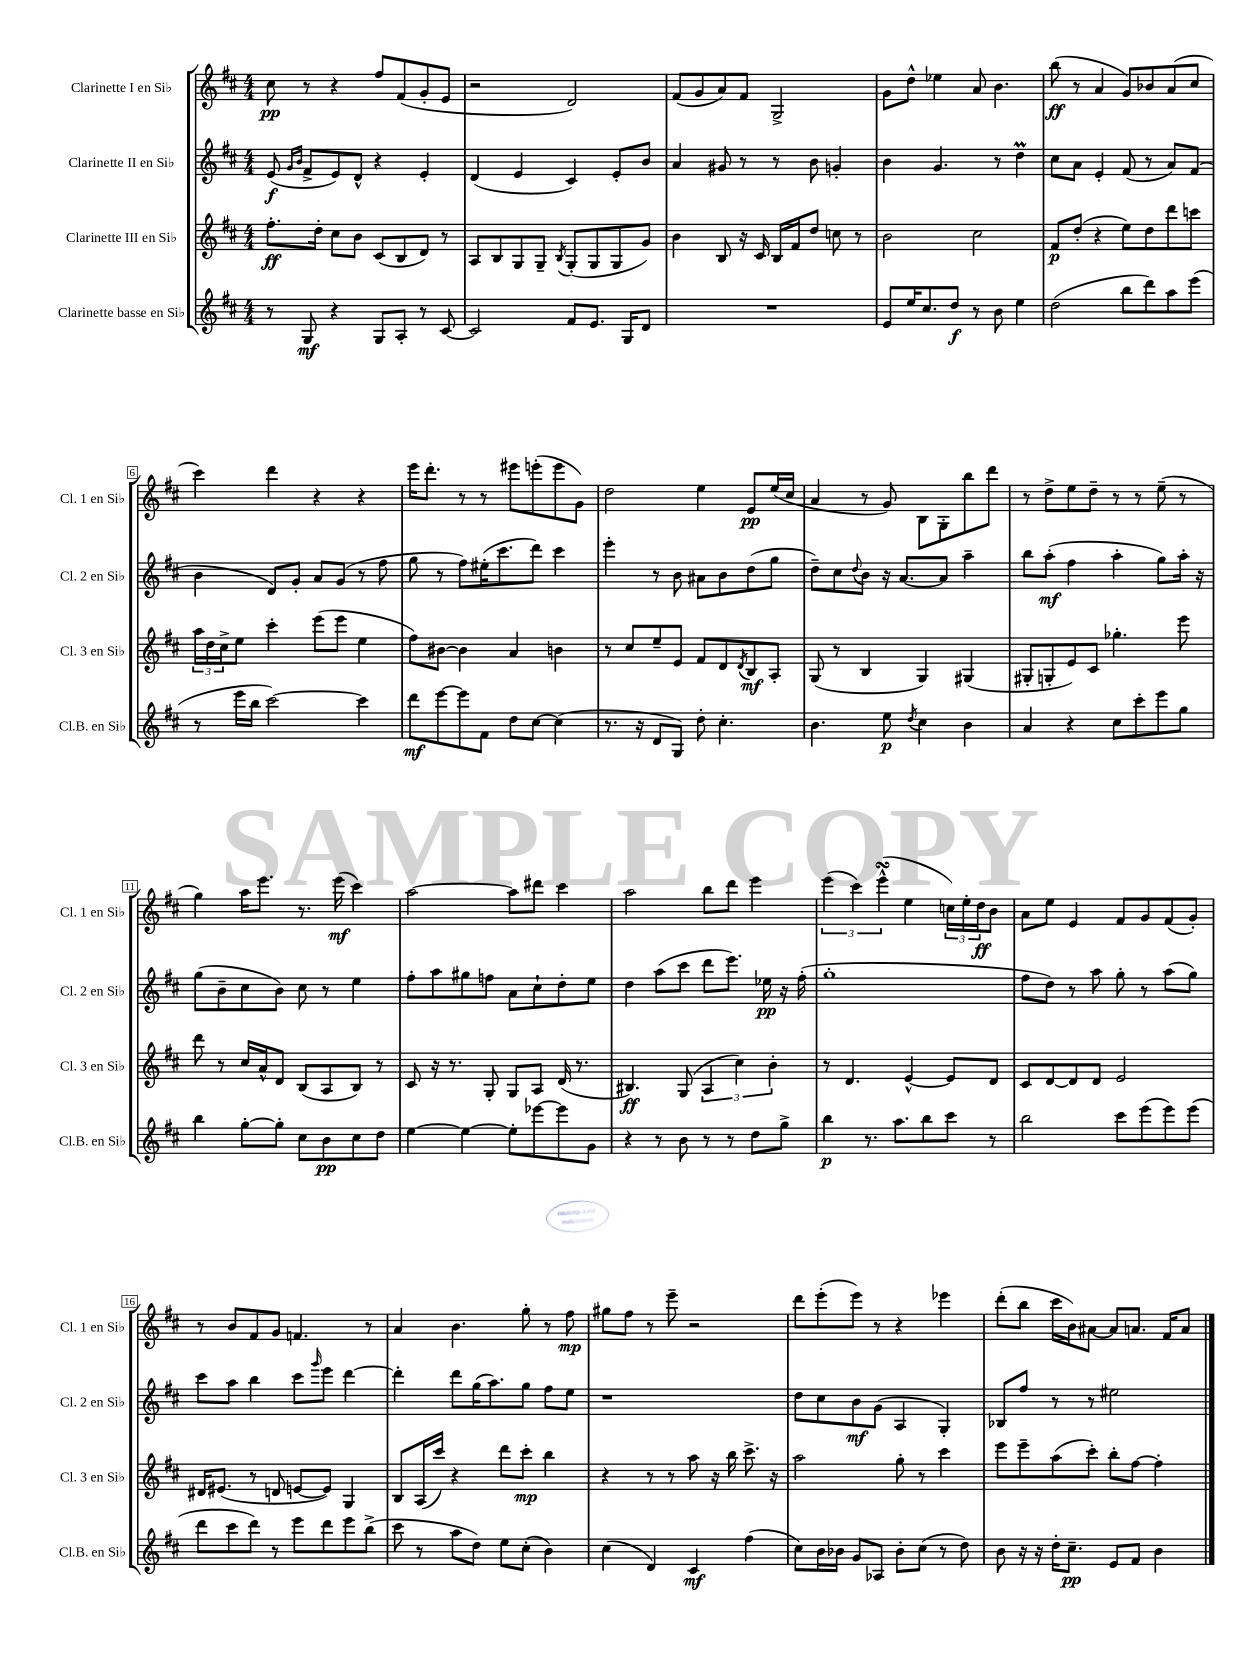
<<
\new StaffGroup <<
\new Staff = "s0" \with { instrumentName = "Clarinette I en Sib" shortInstrumentName = "Cl. 1 en Sib" } {
    \clef treble \key d \major \numericTimeSignature \time 4/4
    cis''8\pp r8 r4 fis''8 fis'8( g'8-. e'8 |
    r2 d'2) |
    fis'8( g'8 a'8) fis'8 g2-> |
    g'8 d''8-^ ees''4 a'8 b'4. |
    b''8\ff( r8 a'4 g'8) bes'8 a'8( cis''8 |
    cis'''4) d'''4 r4 r4 |
    e'''16 d'''8.-. r8 r8 eis'''8 e'''8-.( e'''8 g'8) |
    d''2 e''4 e'8\pp e''16( cis''16 |
    a'4 r8 g'8) b8 g8-. b''8 d'''8 |
    r8 d''8-> e''8 d''8-- r8 r8 e''8--( r8 |
    g''4) a''16 e'''8. r8. e'''16\mf( cis'''4) |
    a''2~ a''8 dis'''8 cis'''4 |
    a''2 b''8 d'''8 e'''4 |
    \tuplet 3/2 { e'''4( cis'''4) e'''4-^\turn( } e''4 \tuplet 3/2 { c''16) e''16-. d''16\ff } b'8 |
    a'8 e''8 e'4 fis'8 g'8 fis'8( g'8-.) |
    r8 b'8 fis'8 g'8 f'4. r8 |
    a'4 b'4. g''8-. r8 fis''8\mp |
    gis''8 fis''8 r8 e'''8-- r2 |
    d'''8 e'''8-.( e'''8) r8 r4 ees'''4 |
    d'''8-.( b''8 cis'''16 b'16) ais'8~ ais'8 a'8. fis'16 a'8 \bar "|." |
}
\new Staff = "s1" \with { instrumentName = "Clarinette II en Sib" shortInstrumentName = "Cl. 2 en Sib" } {
    \clef treble \key d \major \numericTimeSignature \time 4/4
    e'8\f( \grace { g'16 b'16 } fis'8-> e'8) d'8-^ r4 e'4-. |
    d'4( e'4 cis'4) e'8-. b'8 |
    a'4 gis'8 r8 r8 b'8 g'4-. |
    b'4 g'4. r8 d''4\prall |
    cis''8 a'8 e'4-. fis'8( r8 a'8) fis'8( |
    b'4 d'8) g'8-. a'8 g'8( r8 fis''8 |
    g''8 r8 fis''8) eis''16-.( cis'''8. d'''8) cis'''4 |
    e'''4-. r8 b'8 ais'8 b'8 d''8( g''8 |
    d''8--) cis''8 \appoggiatura { d''8 } b'8 r16 a'8.~ a'8 a''4-- |
    b''8 a''8-.\mf( fis''4 a''4-. g''8) a''16-. r16 |
    g''8( b'8-- cis''8 b'8) cis''8 r8 e''4 |
    fis''8-. a''8 gis''8 f''8 a'8 cis''8-! d''8-. e''8 |
    d''4 a''8( cis'''8 d'''8 e'''8.) ees''16\pp r16 fis''16-.( |
    g''1-. |
    fis''8 d''8) r8 a''8 g''8-. r8 a''8( g''8) |
    cis'''8 a''8 b''4 cis'''8 \grace { g'''16 } e'''8 d'''4~ |
    d'''4-. d'''8 g''16( a''8.) g''8 fis''8 e''8 |
    r1 |
    d''8 cis''8 b'8\mf g'8( a4 g4-.) |
    bes8 fis''8 r8 r8 eis''2 \bar "|." |
}
\new Staff = "s2" \with { instrumentName = "Clarinette III en Sib" shortInstrumentName = "Cl. 3 en Sib" } {
    \clef treble \key d \major \numericTimeSignature \time 4/4
    fis''8.-.\ff d''16-. cis''8 b'8 cis'8( b8 d'8) r8 |
    a8 b8 g8 g8-- \acciaccatura { b8 } g8-.( g8 g8 g'8) |
    b'4 b8 r16 cis'16 b16 fis'16 d''8 c''8 r8 |
    b'2 cis''2 |
    fis'8\p d''8-.( r4 e''8) d''8 d'''8 c'''8 |
    \tuplet 3/2 { a''16 d''16 cis''16-> } e''8 cis'''4-. e'''8( e'''8 e''4 |
    fis''8) bis'8~ bis'4 a'4 b'4 |
    r8 cis''8 e''8-- e'8 fis'8 d'8 \acciaccatura { d'8 } b8\mf a8-. |
    g8( r8 b4 g4) gis4( |
    gis8-. g8-. e'8) cis'8 ges''4.-. e'''8 |
    d'''8 r8 cis''16 a'16-^ d'8 b8( a8 b8) r8 |
    cis'8 r16 r8. g8-. g8 a8 d'16( r8. |
    bis4.\ff) g8( \tuplet 3/2 { a4 cis''4) b'4-. } |
    r8 d'4. e'4~-^ e'8 d'8 |
    cis'8 d'8~ d'8 d'8 e'2 |
    dis'16 eis'8.( r8 d'8 e'8~ e'8) g4 |
    b8 a16( cis'''16) r4 d'''8 cis'''8-.\mp b''4 |
    r4 r8 r8 a''8 r16 b''16 cis'''8.-> r16 |
    a''2 g''8-. r8 cis'''4 |
    e'''8 e'''8-- a''8( cis'''8-.) b''8-. fis''8~ fis''4-. \bar "|." |
}
\new Staff = "s3" \with { instrumentName = "Clarinette basse en Sib" shortInstrumentName = "Cl.B. en Sib" } {
    \clef treble \key d \major \numericTimeSignature \time 4/4
    r8 g8\mf r4 g8 a8-. r8 cis'8~ |
    cis'2 fis'8 e'8. g16 d'8 |
    R1 |
    e'8 e''16 cis''8. d''8\f r8 b'8 e''4 |
    d''2( b''8 d'''8) a''8 e'''8( |
    r8 e'''16 b''16 cis'''2~) cis'''4 |
    d'''8\mf e'''8~ e'''8 fis'8 d''8 cis''8~ cis''4( |
    r8. r16 d'8 g8) d''8-. cis''4.-. |
    b'4. e''8\p \acciaccatura { d''8 } cis''4 b'4 |
    a'4 r4 cis''8 cis'''8-. e'''8 g''8 |
    b''4 g''8~-. g''8-. cis''8 b'8\pp cis''8 d''8 |
    e''4~ e''4~ e''8-. ees'''8~ ees'''8 g'8 |
    r4 r8 b'8 r8 r8 d''8 g''8-> |
    b''4\p r8. a''8. b''8 cis'''8 r8 |
    b''2 cis'''8 e'''8( e'''8) e'''8( |
    d'''8 cis'''8 d'''8) r8 e'''8 d'''8 e'''8 b''8->( |
    cis'''8 r8 a''8 d''8) e''8 cis''8-.( b'4) |
    cis''4( d'4) cis'4\mf fis''4( |
    cis''8) b'16 bes'16 g'8 aes8 bes'8-. cis''8( r8 d''8) |
    b'8 r16 r16 d''16-. cis''8.--\pp e'8 fis'8 b'4 \bar "|." |
}
>>
>>
\layout { \context { \Score \override BarNumber.stencil = #(make-stencil-boxer 0.1 0.3 ly:text-interface::print) } }
